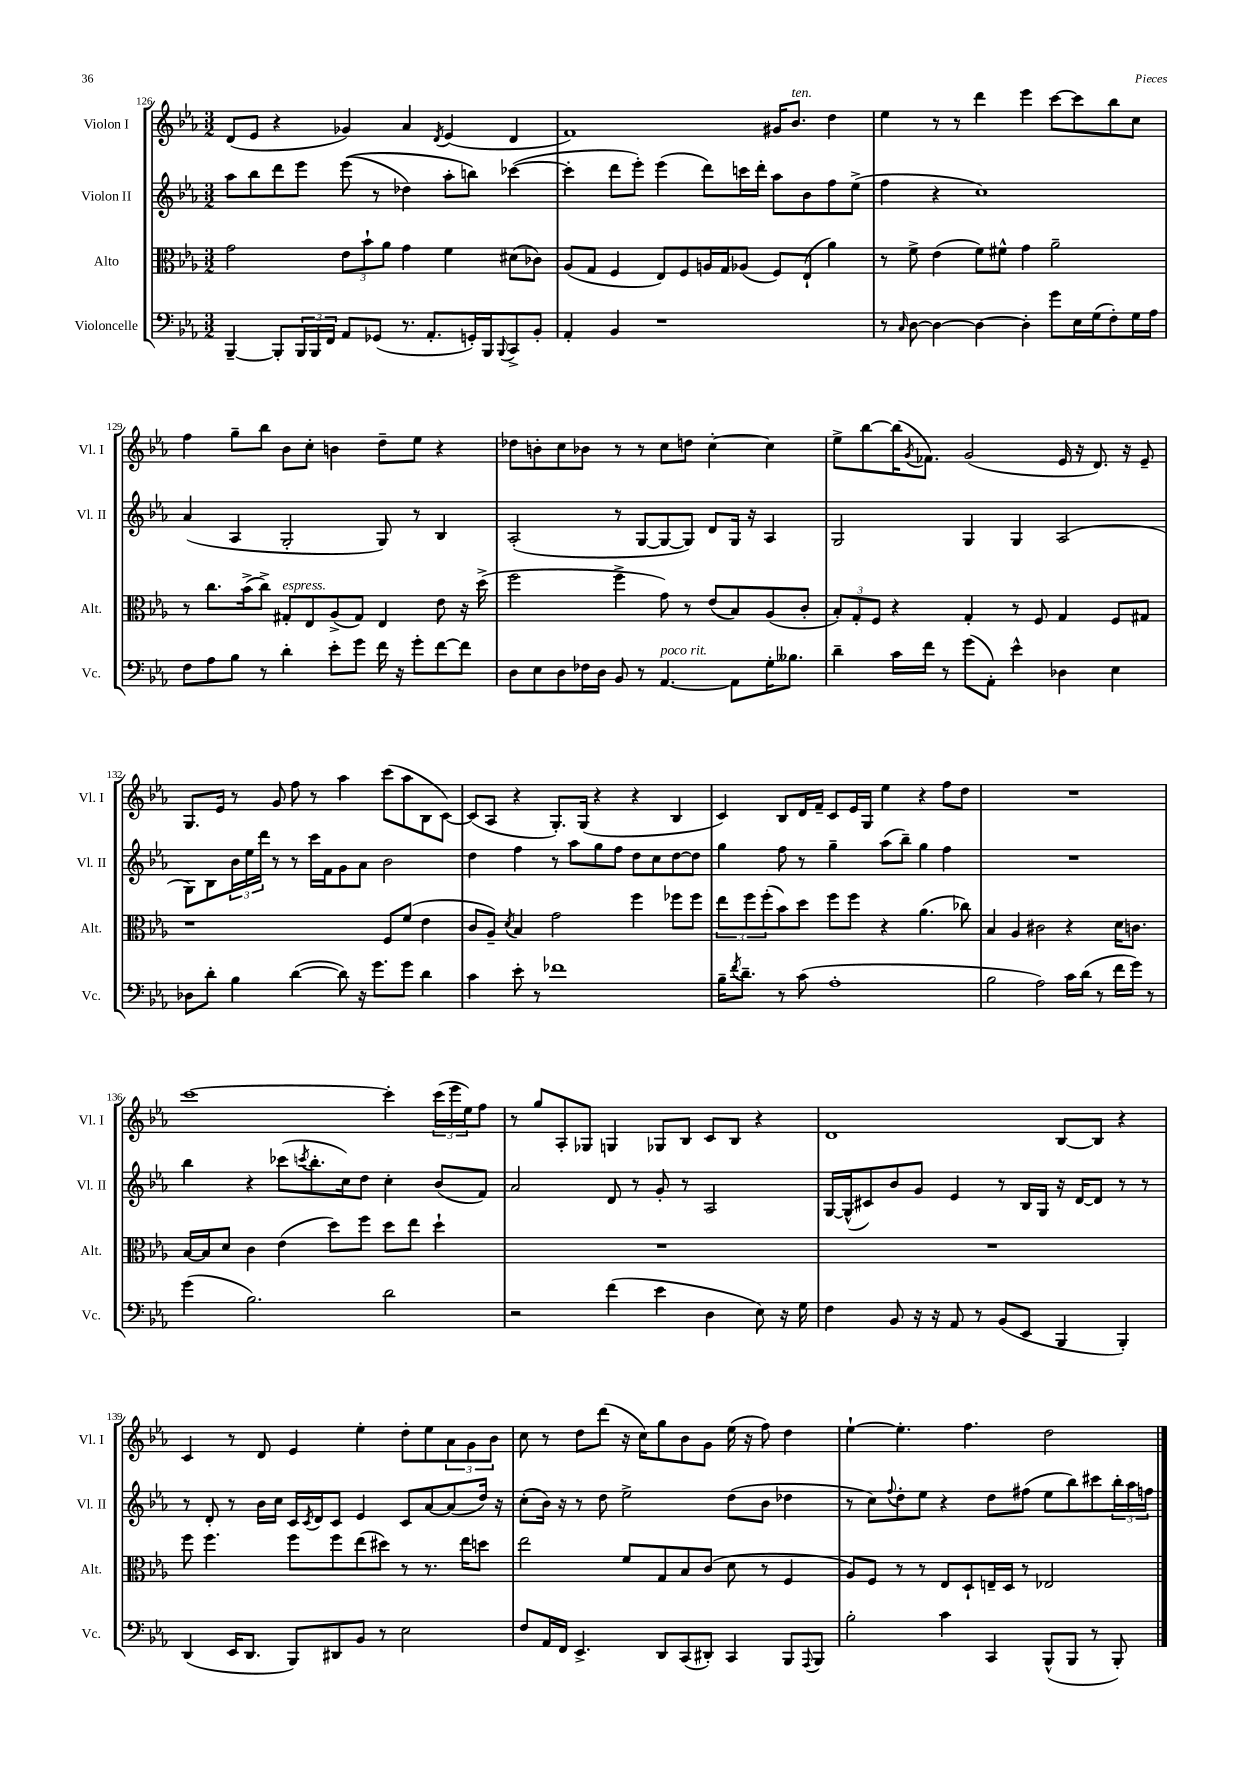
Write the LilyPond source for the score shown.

<<
\new StaffGroup <<
\new Staff = "s0" \with { instrumentName = "Violon I" shortInstrumentName = "Vl. I" } {
    \clef treble \key ees \major \numericTimeSignature \time 3/2
    d'8( ees'8 r4 ges'4) aes'4 \acciaccatura { d'8 } ees'4( d'4 |
    f'1) gis'16 bes'8.^\markup { \italic "ten." } d''4 |
    ees''4 r8 r8 d'''4 ees'''4 c'''8~ c'''8 bes''8 c''8 |
    f''4 g''8-- bes''8 bes'8 c''8-. b'4 d''8-- ees''8 r4 |
    des''8 b'8-. c''8 bes'8 r8 r8 c''8 d''8 c''4~-. c''4 |
    ees''8-> bes''8~ bes''16( \acciaccatura { g'8 } fes'8.) g'2( ees'16 r16 d'8.) r16 ees'8-- |
    g8. ees'16 r8 g'8 f''8 r8 aes''4 c'''8( aes''8 bes8 c'8~) |
    c'8( aes8 r4 g8.-.) g16( r4 r4 bes4 |
    c'4) bes8 d'16 f'16-- c'8 ees'16 g16 ees''4 r4 f''8 d''8 |
    R1. |
    c'''1~ c'''4-. \tuplet 3/2 { c'''16( ees'''16 ees''16) } f''8 |
    r8 g''8 aes8-. ges8 g4 ges8 bes8 c'8 bes8 r4 |
    d'1 bes8~ bes8 r4 |
    c'4 r8 d'8 ees'4 ees''4-. d''8-. ees''8 \tuplet 3/2 { aes'8 g'8 bes'8 } |
    c''8 r8 d''8 d'''8( r16 c''16) g''8 bes'8 g'8 ees''16( r16 f''8) d''4 |
    ees''4~-! ees''4.-. f''4. d''2 \bar "|." |
}
\new Staff = "s1" \with { instrumentName = "Violon II" shortInstrumentName = "Vl. II" } {
    \clef treble \key ees \major \numericTimeSignature \time 3/2
    aes''8 bes''8 d'''8 ees'''8 ees'''8(\( r8 des''4) aes''8-. b''8\) ces'''4~( |
    ces'''4-. d'''8 ees'''8-.) ees'''4( d'''8) c'''16 d'''16-. aes''8 bes'8 f''8 ees''8->( |
    f''4 r4 c''1) |
    aes'4( aes4 g2-. g8) r8 bes4 |
    aes2-.( r8 g8~ g8~ g8) d'8 g16 r16 aes4 |
    g2 g4 g4 aes2( |
    g8) bes8 \tuplet 3/2 { bes'16 ees''16 d'''16 } r8 r8 c'''16 f'16 g'8 aes'8 bes'2 |
    d''4 f''4 r8 aes''8 g''8 f''8 d''8 c''8 d''8~ d''8 |
    g''4 f''8 r8 g''4-- aes''8( bes''8--) g''4 f''4 |
    R1. |
    bes''4 r4 ces'''8( \acciaccatura { c'''8 } bes''8.-. c''16) d''8 c''4-. bes'8( f'8) |
    aes'2 d'8 r8 g'8-. r8 aes2 |
    g16~ g16-^( cis'8) bes'8 g'8 ees'4 r8 bes16 g16 r16 d'16~ d'8 r8 r8 |
    r8 d'8-. r8 bes'16 c''16 c'16 \acciaccatura { c'8 } d'16 c'8 ees'4 c'8 aes'8~ aes'8( d''16) r16 |
    c''8-.( bes'16) r16 r8 d''8 ees''2-> d''8( bes'8 des''4 |
    r8 c''8) \appoggiatura { f''8 } d''8-. ees''8 r4 d''8 fis''8( ees''8 bes''8) cis'''8 \tuplet 3/2 { bes''16-. aes''16 f''16 } \bar "|." |
}
\new Staff = "s2" \with { instrumentName = "Alto" shortInstrumentName = "Alt." } {
    \clef alto \key ees \major \numericTimeSignature \time 3/2
    g'2 \tuplet 3/2 { ees'8 bes'8-! aes'8 } g'4 f'4 dis'8( ces'8) |
    aes8( g8 f4 ees8) f8 a16 g16 aes8( f8) ees8-!( aes'4) |
    r8 f'8-> ees'4( f'8) fis'8-^ g'4 aes'2-- |
    r8 c''8. bes'16->( c''8->) gis8-.^\markup { \italic "espress." } ees8 aes8->( gis8) ees4 ees'8 r16 d''16->( |
    f''2 f''4-> g'8) r8 ees'8( bes8) aes8( c'8-. |
    \tuplet 3/2 { bes8-.) g8-. f8 } r4 g4-. r8 f8 g4 f8 gis8 |
    r1 f8 f'8( ees'4 |
    c'8 aes8--) \acciaccatura { d'8 } bes4 g'2 f''4 fes''8 fes''8 |
    \tuplet 3/2 { ees''8 f''8 f''8-.( } bes'8) d''8 f''8 f''8 r4 aes'4.( ces''8) |
    bes4 aes4 cis'2 r4 d'16 c'8. |
    bes16~ bes16 d'8 c'4 ees'4( d''8) f''8 d''8 ees''8 d''4-! |
    R1. |
    R1. |
    f''8 f''4. f''8 f''8 ees''8( dis''8) r8 r8. ees''16 d''8 |
    ees''2 f'8 g8 bes8 c'8( d'8 r8 f4 |
    aes8) f8 r8 r8 ees8 d8-! e16-- d16 r8 ees2 \bar "|." |
}
\new Staff = "s3" \with { instrumentName = "Violoncelle" shortInstrumentName = "Vc." } {
    \clef bass \key ees \major \numericTimeSignature \time 3/2
    bes,,4~-- bes,,8-. \tuplet 3/2 { bes,,16 bes,,16 f,16 } aes,8 ges,8( r8. aes,8.-. g,16-.) bes,,16 \appoggiatura { bes,,8 } c,8-> bes,8-. |
    aes,4-. bes,4 r1 |
    r8 \grace { c16 } d8~ d4~ d4~ d4-. g'8 ees16 g16( f8-.) g16 aes16 |
    f8 aes8 bes8 r8 d'4-. ees'8-. g'8 f'16 r16 g'8-. f'8~ f'8 |
    d8 ees8 d8 fes16 d16 bes,8 r8 aes,4.~^\markup { \italic "poco rit." } aes,8 g16-. beses8. |
    d'4-- c'16 f'16 r8 g'8( aes,8-.) ees'4-^ des4 ees4 |
    des8 d'8-. bes4 d'4~( d'8) r16 g'8. g'8 d'4 |
    c'4 ees'8-. r8 fes'1 |
    bes16-- \acciaccatura { f'8 } d'8.-- r8 c'8( aes1-. |
    bes2 aes2) c'16 d'16( r8 f'16 g'16) r8 |
    g'4( bes2.) d'2 |
    r2 f'4( ees'4 d4 ees8) r16 g16 |
    f4 bes,8 r16 r16 aes,8 r8 bes,8( ees,8 bes,,4 bes,,4-.) |
    d,4( ees,16 d,8. bes,,8) dis,8 bes,8 r8 ees2 |
    f8 aes,16 f,16 ees,4.-> d,8 c,8( dis,8-.) c,4 bes,,8 \appoggiatura { aes,,8 } bes,,8 |
    bes2-. c'4 c,4 bes,,8-^( bes,,8 r8 bes,,8-.) \bar "|." |
}
>>
>>
\layout { \context { \Score currentBarNumber = #126 } }
